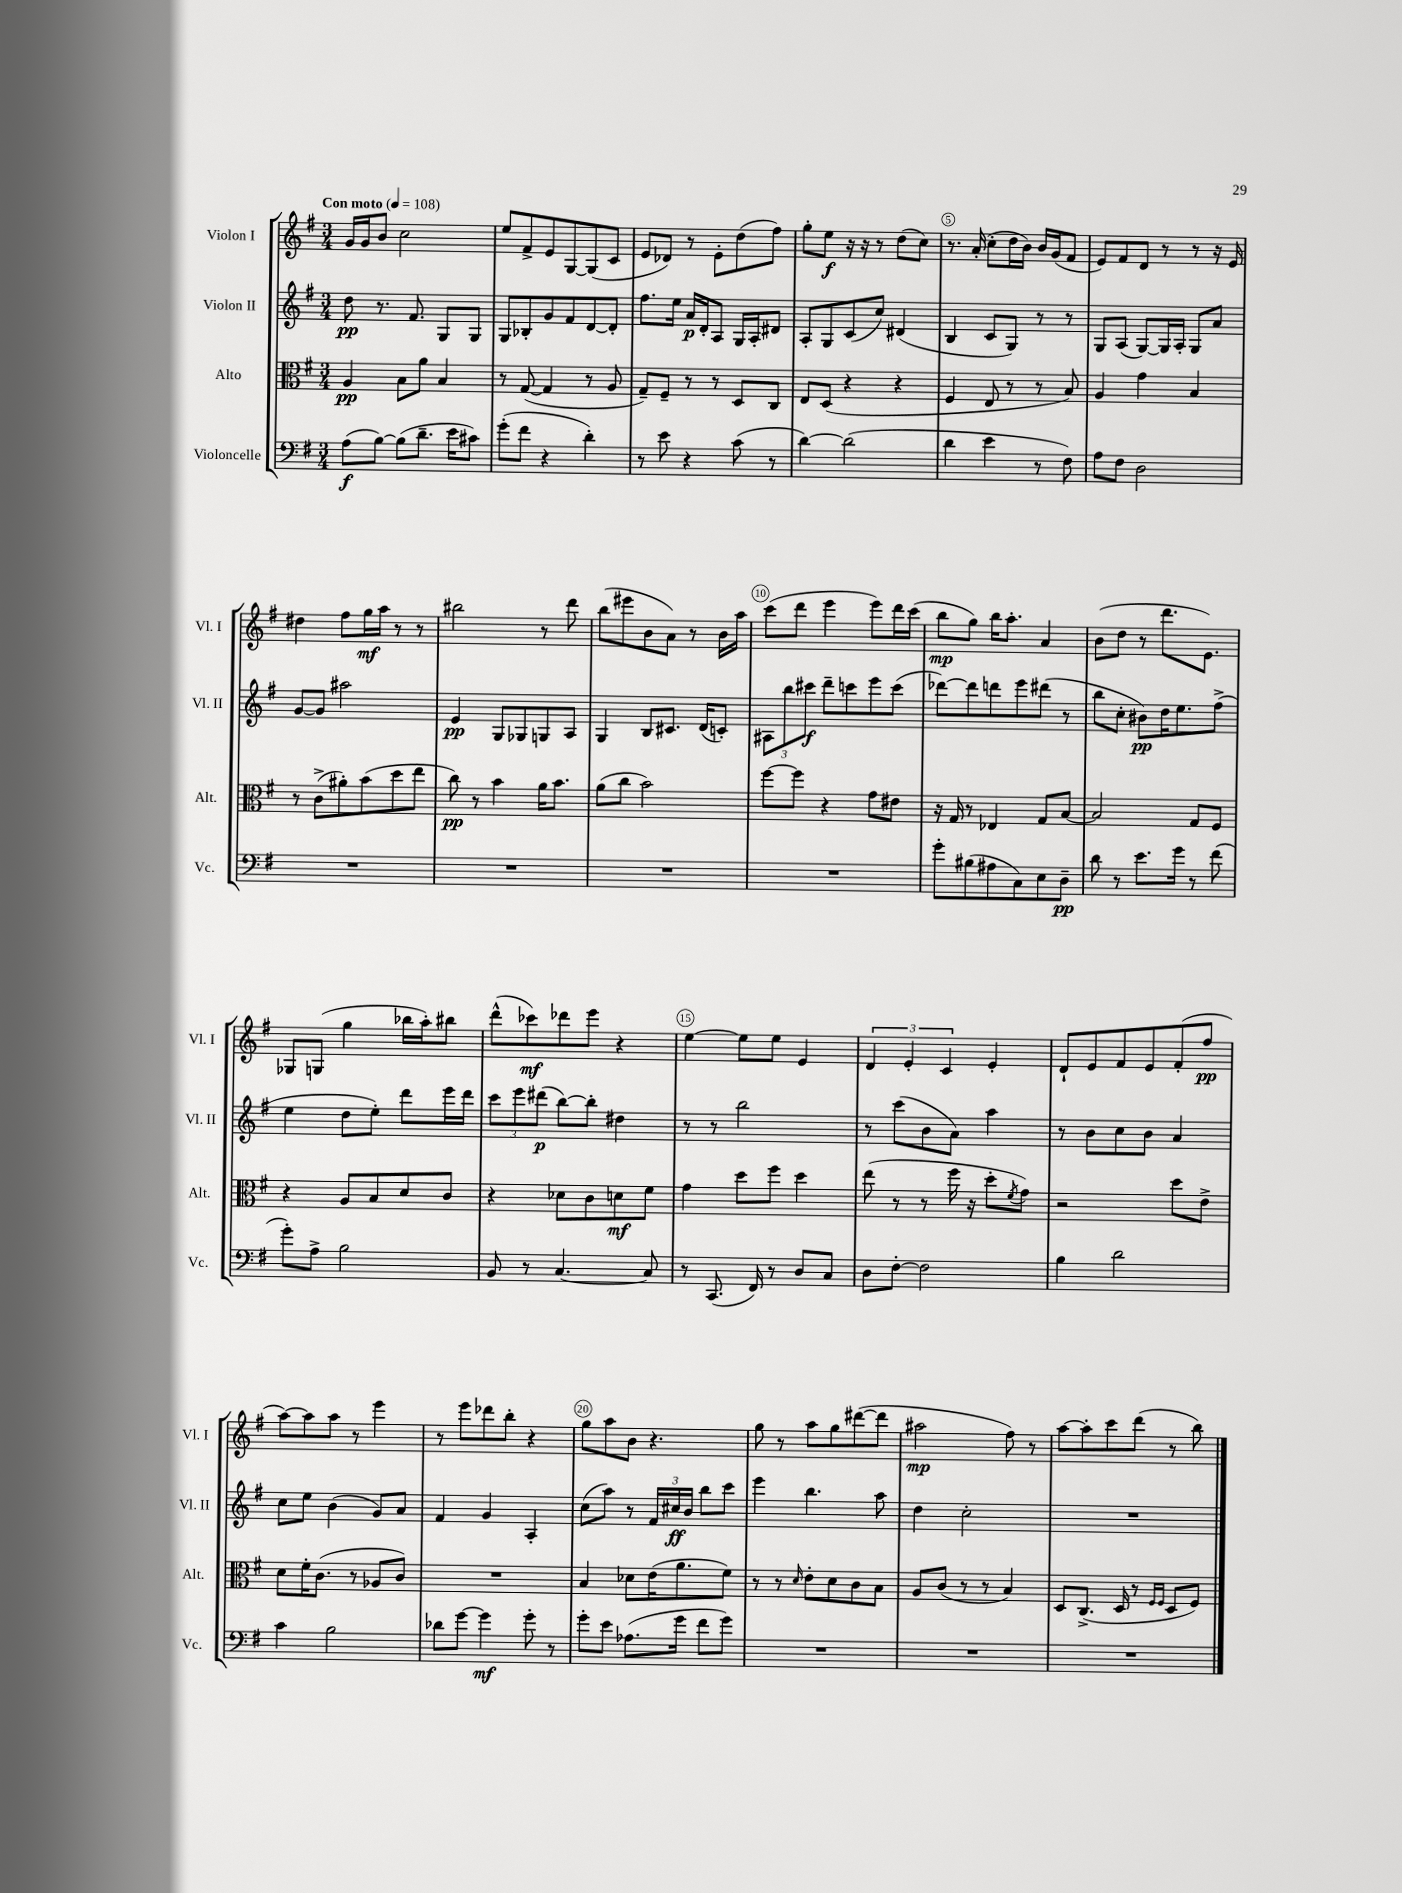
<<
\new StaffGroup <<
\new Staff = "s0" \with { instrumentName = "Violon I" shortInstrumentName = "Vl. I" } {
    \clef treble \key g \major \numericTimeSignature \time 3/4 \tempo "Con moto" 4 = 108
    g'16 g'16 b'8 c''2 |
    e''8 fis'8-> e'8 g8~ g8( c'8 |
    e'8 des'8) r8 e'8-. d''8( fis''8) |
    g''8-. e''8\f r16 r16 r8 d''8( c''8) |
    r8. a'16-.( c''8-. d''16 b'16) b'16 g'16( fis'8 |
    e'8) fis'8 d'8 r8 r8 r16 e'16 |
    dis''4 fis''8 g''16\mf a''16 r8 r8 |
    bis''2 r8 d'''8 |
    b''8( eis'''8 b'8 a'8) r8 b'16 a''16 |
    c'''8( d'''8 e'''4 e'''8) d'''16 c'''16( |
    b''8\mp g''8) b''16 a''8.-. a'4 |
    b'8( d''8 r8 d'''8. e'8.) |
    ges8 g8( g''4 bes''16 a''16-.) bis''8 |
    d'''8-^( ces'''8\mf) des'''8 e'''8 r4 |
    e''4~ e''8 e''8 e'4 |
    \tuplet 3/2 { d'4 e'4-. c'4 } e'4-. |
    d'8-! e'8 fis'8 e'8 fis'8-.( fis''8\pp |
    a''8~) a''8 a''8 r8 e'''4 |
    r8 e'''8 des'''8 b''8-. r4 |
    g''8 a''8 b'8 r4. |
    g''8 r8 a''8 g''8 dis'''8~( dis'''8 |
    ais''2\mp fis''8) r8 |
    a''8~ a''8-. c'''8 d'''8( r8 b''8) \bar "|." |
}
\new Staff = "s1" \with { instrumentName = "Violon II" shortInstrumentName = "Vl. II" } {
    \clef treble \key g \major \numericTimeSignature \time 3/4
    d''8\pp r8. fis'8. g8 g8 |
    g8 bes8-. g'8 fis'8 d'8~ d'8-. |
    fis''8. e''16 a'16\p d'16-. a8 g16 a16-. dis'8 |
    a8-. g8 c'8( c''8) dis'4( |
    b4 c'8 g8) r8 r8 |
    g8 a8( g8~) g16 a16-. g8 a'8 |
    g'8~ g'8 ais''2 |
    e'4\pp g8 ges8 g8 a8 |
    g4 b8 cis'8. d'16( c'8-.) |
    \tuplet 3/2 { ais8 b''8 cis'''8\f } d'''8-- c'''8 e'''8 c'''8( |
    des'''8~) des'''8 d'''8 e'''8 dis'''8( r8 |
    b''8 c''8-. bis'8\pp) d''16 e''8. fis''8->( |
    e''4 d''8 e''8-.) d'''8 e'''16 d'''16 |
    \tuplet 3/2 { c'''8 e'''8 dis'''8\p( } b''8~) b''8-. dis''4 |
    r8 r8 b''2 |
    r8 c'''8( b'8 a'8) a''4 |
    r8 b'8 c''8 b'8 a'4 |
    c''8 e''8 b'4( g'8) a'8 |
    fis'4 g'4 a4-. |
    c''8( a''8) r8 \tuplet 3/2 { fis'16 cis''16\ff b'16 } b''8 c'''8 |
    e'''4 b''4. a''8 |
    d''4 c''2-. |
    R2. \bar "|." |
}
\new Staff = "s2" \with { instrumentName = "Alto" shortInstrumentName = "Alt." } {
    \clef alto \key g \major \numericTimeSignature \time 3/4
    a4\pp b8 a'8 b4 |
    r8 g8~( g4 r8 a8 |
    g8--) fis8-- r8 r8 d8 c8 |
    e8 d8( r4 r4 |
    fis4 e8 r8 r8 b8) |
    a4 g'4 b4 |
    r8 c'8->( ais'8-.) b'8( d''8 e''8 |
    c''8\pp) r8 b'4 a'16 b'8. |
    a'8( c''8 b'2) |
    fis''8~ fis''8 r4 g'8 eis'8 |
    r16 g16 r8 ees4 g8 b8~ |
    b2 g8 fis8 |
    r4 a8 b8 d'8 c'8 |
    r4 des'8 c'8 d'8\mf fis'8 |
    g'4 d''8 fis''8 d''4 |
    e''8( r8 r8 fis''16 r16 d''8-. \acciaccatura { fis'8 } g'8) |
    r2 d''8 e'8-> |
    d'8 fis'16-. c'8.( r8 aes8 c'8) |
    R2. |
    b4 des'8 e'16( a'8. fis'8) |
    r8 r8 \grace { d'16 } e'8-. d'8 c'8 b8 |
    a8 c'8( r8 r8 b4) |
    d8 c8.->( d16 r8 \grace { fis16 fis16 } d8 fis8) \bar "|." |
}
\new Staff = "s3" \with { instrumentName = "Violoncelle" shortInstrumentName = "Vc." } {
    \clef bass \key g \major \numericTimeSignature \time 3/4
    a8\f( b8~) b8( d'8.-- e'16 cis'8) |
    g'8-.( fis'8 r4 d'4-.) |
    r8 e'8 r4 c'8( r8 |
    d'4~) d'2( |
    d'4 e'4 r8 fis8) |
    a8 fis8 d2 |
    R2. |
    R2. |
    R2. |
    R2. |
    g'8-. bis8( ais8 c8) e8 d8--\pp |
    d'8 r8 e'8. g'16 r8 fis'8( |
    g'8-.) a8-> b2 |
    b,8 r8 c4.~ c8 |
    r8 c,8.( fis,16) r8 d8 c8 |
    d8 fis8~-. fis2 |
    b4 d'2 |
    c'4 b2 |
    des'8 g'8~ g'4\mf g'8-. r8 |
    g'8-. e'8 aes8.( g'16 fis'8 g'8) |
    R2. |
    R2. |
    R2. \bar "|." |
}
>>
>>
\layout { \context { \Score \override BarNumber.break-visibility = ##(#f #t #t) barNumberVisibility = #(every-nth-bar-number-visible 5) \override BarNumber.stencil = #(make-stencil-circler 0.1 0.3 ly:text-interface::print) } }
